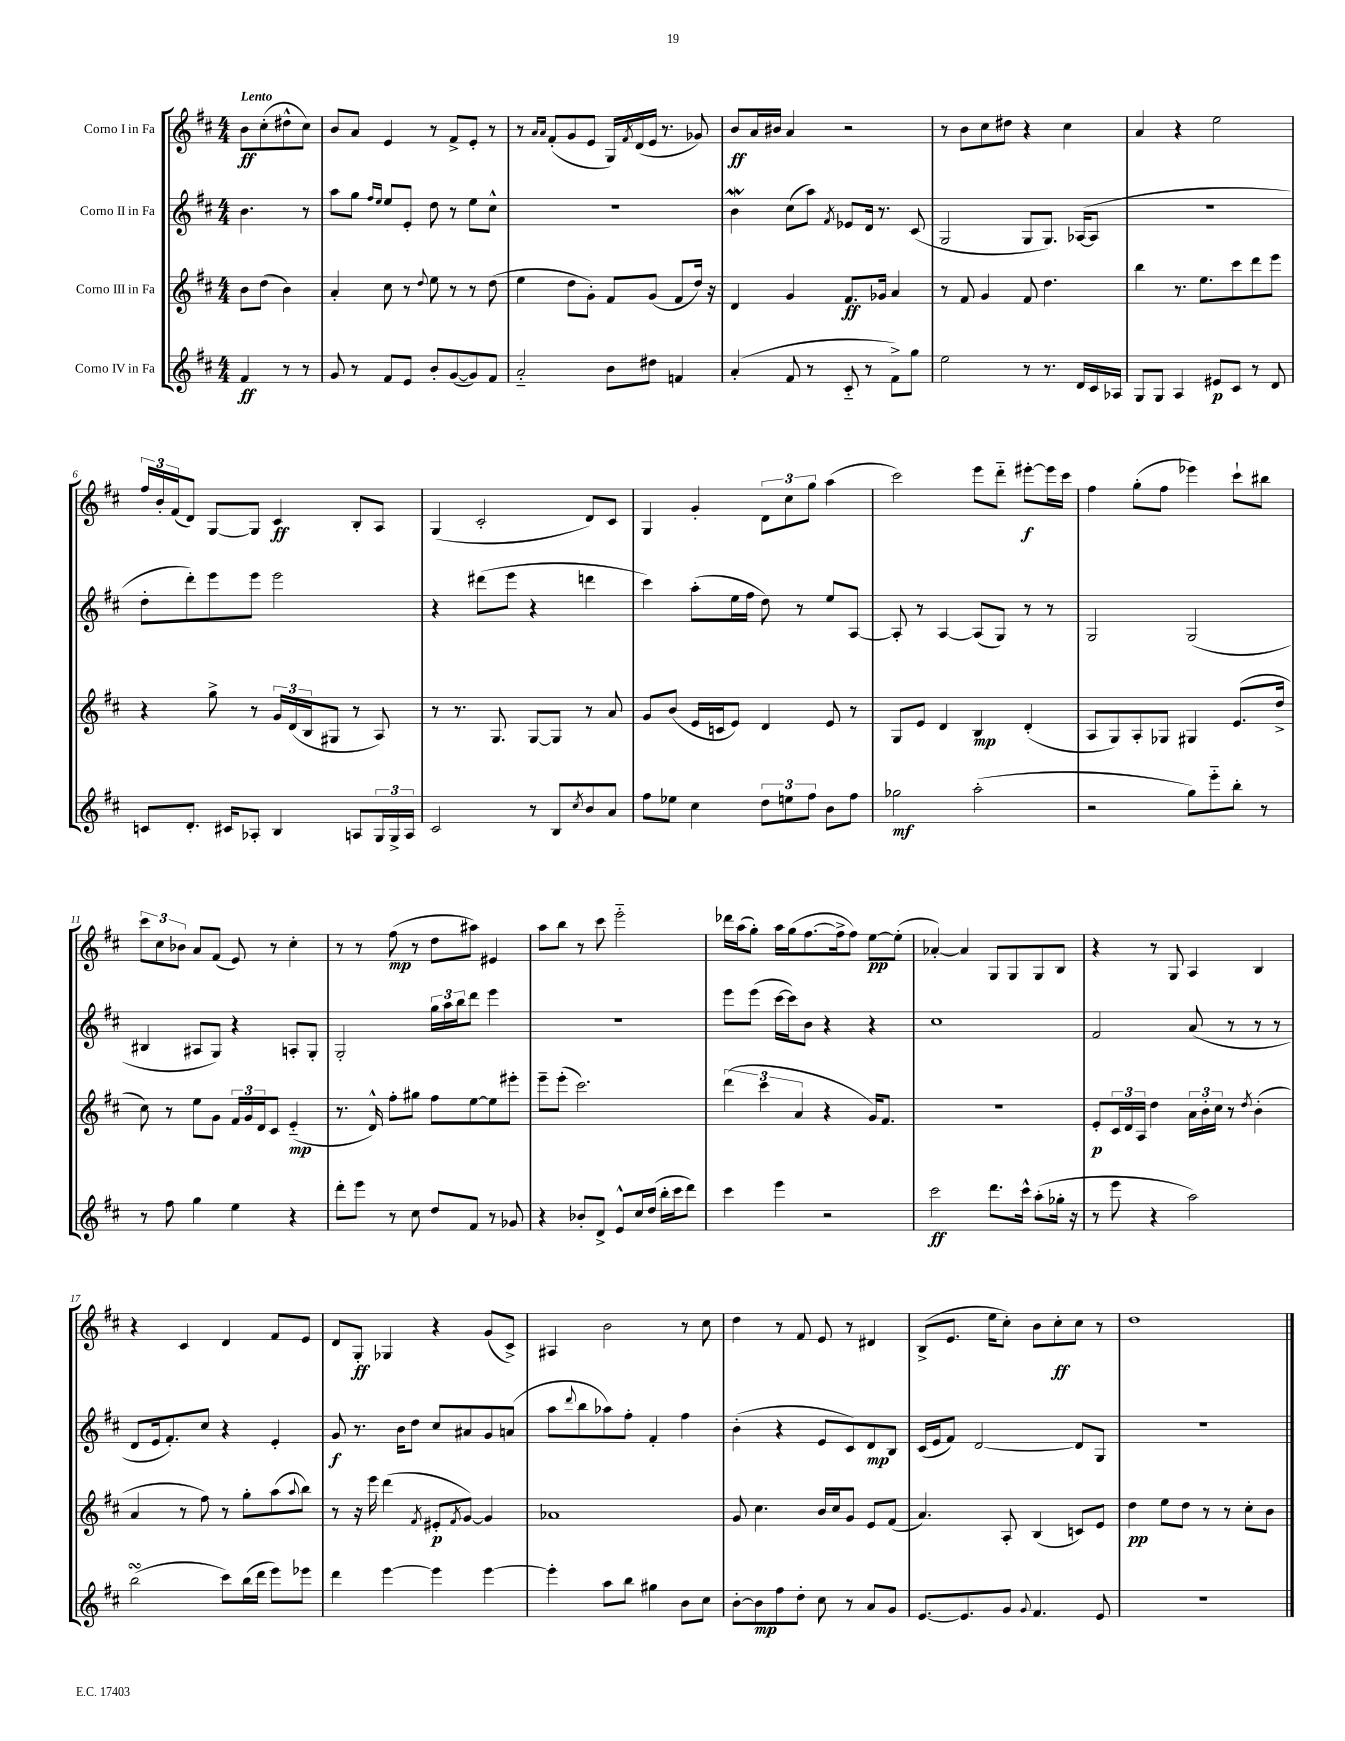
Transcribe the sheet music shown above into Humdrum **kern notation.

**kern	**kern	**kern	**kern
*staff4	*staff3	*staff2	*staff1
*clefG2	*clefG2	*clefG2	*clefG2
*k[f#c#]	*k[f#c#]	*k[f#c#]	*k[f#c#]
*M4/4	*M4/4	*M4/4	*M4/4
4f#	8b	4.b	8b
.	(8dd	.	(8cc#'
8r	4b)	.	8dd#^^
8r	.	8r	8cc#)
=	=	=	=
8g	4a'	8aa	8b
8r	.	8gg	8a
.	.	16qqff#	.
.	.	16qqee	.
8f#	8cc#	8ee	4e
8e	8r	8e'	.
.	8qqdd	.	.
8b'	8ee	8dd	8r
([8g	8r	8r	8f#^
8g])	8r	8ee	8e'
8f#	(8dd	8cc#^^	8r
=	=	=	=
2a'~	4ee	1r	8r
.	.	.	16qqa
.	.	.	16qqa
.	.	.	(8f#'
.	8dd	.	8g
.	8g')	.	8e
8b	8f#	.	16G)
.	.	.	8qf#
.	.	.	(16d
8dd#	(8g	.	16e
.	.	.	8.r
4f	8f#	.	.
.	16dd)	.	8g-)
.	16r	.	.
=	=	=	=
(4a'	4d	4b	8b
.	.	.	16a
.	.	.	16b#
8f#	4g	(8cc#	4a
8r	.	8aa)	.
.	.	8qf#	.
8c#'~	8.f#	8e-	2r
8r	.	16d	.
.	16g-	8.r	.
8f#^)	4a	.	.
8gg	.	(8c#	.
=	=	=	=
2ee	8r	2G	8r
.	8f#	.	8b
.	4g	.	8cc#
.	.	.	8dd#
8r	8f#	8G	4r
8.r	4.dd	8.G)	.
.	.	.	4cc#
16d	.	([16A-	.
16c#	.	8A-]	.
16A-	.	.	.
=	=	=	=
8G	4bb	1r	4a
8G	.	.	.
4A	8.r	.	4r
.	8.ee	.	.
8e#	.	.	2ee
8c#	8ccc#	.	.
8r	8ddd	.	.
8d	8eee	.	.
=	=	=	=
8c	4r	8dd'	24ff#
.	.	.	24b'
.	.	.	(24f#
8.d'	.	8ddd')	8d)
.	8gg^	8eee	[8G
16c#	.	.	.
8A-'	8r	8eee	8G]
4B	24g	2eee	4c#
.	(24d	.	.
.	24B	.	.
.	8G#	.	.
8A	8r	.	8B'
24G	8A)	.	8A
24G^	.	.	.
24A	.	.	.
=	=	=	=
2c#	8r	4r	(4G
.	8.r	.	.
.	.	(8ddd#	2c#'
.	8.G	.	.
.	.	8eee	.
8r	[8G	4r	.
8B	8G]	.	.
8qcc#	.	.	.
8b	8r	4ddd	8d)
8a	8a	.	8c#
=	=	=	=
8ff#	8g	4ccc#)	4G
8ee-	(8b	.	.
4cc#	16e	(8aa'	4g'
.	16c	.	.
.	8e)	16ee	.
.	.	16ff#	.
12dd	4d	8dd)	12d
12ee	.	.	12cc#
.	.	8r	.
12ff#	.	.	12gg
8b	8e	8ee	(4aa
8ff#	8r	[8A	.
=	=	=	=
2gg-	8G	8A']	2ccc#)
.	8e	8r	.
.	4d	[4A	.
(2aa'	4B	(8A]	8eee
.	.	8G)	8ddd'~
.	(4d'	8r	[8eee#'
.	.	8r	16eee#]
.	.	.	16ccc#
=	=	=	=
2r	8A	2G	4ff#
.	8G)	.	.
.	8A'	.	(8gg'
.	8G-	.	8ff#
8gg)	4G#	(2G	4eee-)
8eee'~	.	.	.
8bb'	(8.e	.	8ccc#`
8r	.	.	8bb#
.	16dd^	.	.
=	=	=	=
8r	8cc#)	4B#	12ccc#
.	.	.	12cc#
8ff#	8r	.	.
.	.	.	12b-
4gg	8ee	8A#	8a
.	8g	8G)	(8f#
4ee	24f#	4r	8e)
.	24g	.	.
.	24d	.	.
.	8c#	.	8r
4r	(4e'~	8A'	4cc#'
.	.	8G'	.
=	=	=	=
8ddd'	8.r	2G'	8r
8eee	.	.	8r
.	16d^^)	.	.
8r	8ff#'	.	(8ff#
8cc#	8gg#	.	8r
8dd	8ff#	24gg	8dd
.	.	24aa	.
.	.	24bb	.
8f#	[8ee	8ddd	8aa#)
8r	8ee]	4eee	4e#
8g-	8eee#'	.	.
=	=	=	=
4r	8eee~	1r	8aa
.	(8eee'	.	8bb
8b-'	2.ccc#)	.	8r
8d^	.	.	8ccc#
8e^^	.	.	2eee'~
16cc#	.	.	.
(16dd	.	.	.
16bb'	.	.	.
16ccc#	.	.	.
8ddd)	.	.	.
=	=	=	=
4ccc#	(6ddd	8eee	16ddd-
.	.	.	(16aa
.	.	(8eee	8gg')
.	6ccc#	.	.
4eee	.	[16ccc#	16aa
.	.	16ccc#])	(16gg
.	6a	.	.
.	.	8b	[8.ff#
2r	4r	4r	.
.	.	.	16ff#^]
.	.	.	8ff#)
.	16g)	4r	[8ee
.	8.f#	.	.
.	.	.	(8ee']
=	=	=	=
2ccc#	1r	1cc#	[4a-')
.	.	.	4a-]
8.ddd	.	.	8G
.	.	.	8G
16ccc#^^	.	.	.
(8aa'	.	.	8G
16gg-'	.	.	8B
16r	.	.	.
=	=	=	=
8r	8e'	2f#	4r
8eee	24c#	.	.
.	24d	.	.
.	24A	.	.
4r	4dd	.	8r
.	.	.	8G
2aa)	24a	(8a	4A
.	24b'	.	.
.	24cc#	.	.
.	8r	8r	.
.	8qdd	.	.
.	(4b'	8r	4B
.	.	8r	.
=	=	=	=
(2bb	4a	8d	4r
.	.	16e	.
.	.	8.f#')	.
.	8r	.	4c#
.	8ff#)	8cc#	.
8ccc#)	8r	4r	4d
(16bb	8gg'	.	.
16ddd	.	.	.
8eee)	(8aa	4e'	8f#
.	8qqaa	.	.
8eee-	8bb)	.	8e
=	=	=	=
4ddd	8r	8g	8d
.	16r	8.r	8G'
.	16eee	.	.
[4eee	(4ddd	.	4G-
.	.	16b	.
.	.	8dd	.
.	8qf#	.	.
4eee]	8e#'	8cc#	4r
.	8qf#	.	.
.	[8g)	8a#	.
[4eee	4g]	8g	(8g
.	.	(8a	8c#^)
=	=	=	=
4eee']	1a-	8aa	4A#
.	.	8qqddd	.
.	.	8bb	.
8aa	.	8aa-)	2b
8bb	.	8ff#'	.
4gg#	.	4f#'	.
8b	.	4ff#	8r
8cc#	.	.	8cc#
=	=	=	=
[8b'	8g	(4b'	4dd
8b]	4.cc#	.	.
8ff#	.	4r	8r
8dd'	.	.	8f#
8cc#	16b	8e	8e
.	16cc#	.	.
8r	8g	8c#)	8r
8a	8e	8d	4d#
8g	(8f#	8B	.
=	=	=	=
[8.e	4.a)	(16c#	(8B^
.	.	16e	.
.	.	8f#)	8.e
8.e]	.	.	.
.	.	[2d	.
.	.	.	16ee
8g	8A'	.	8cc#')
8qqg	.	.	.
4.f#	(4B	.	8b
.	.	.	8cc#'
.	8c)	8d]	8cc#
8e	8e	8G	8r
=	=	=	=
1r	4dd	1r	1dd
.	8ee	.	.
.	8dd	.	.
.	8r	.	.
.	8r	.	.
.	8cc#'	.	.
.	8b	.	.
==	==	==	==
*-	*-	*-	*-
